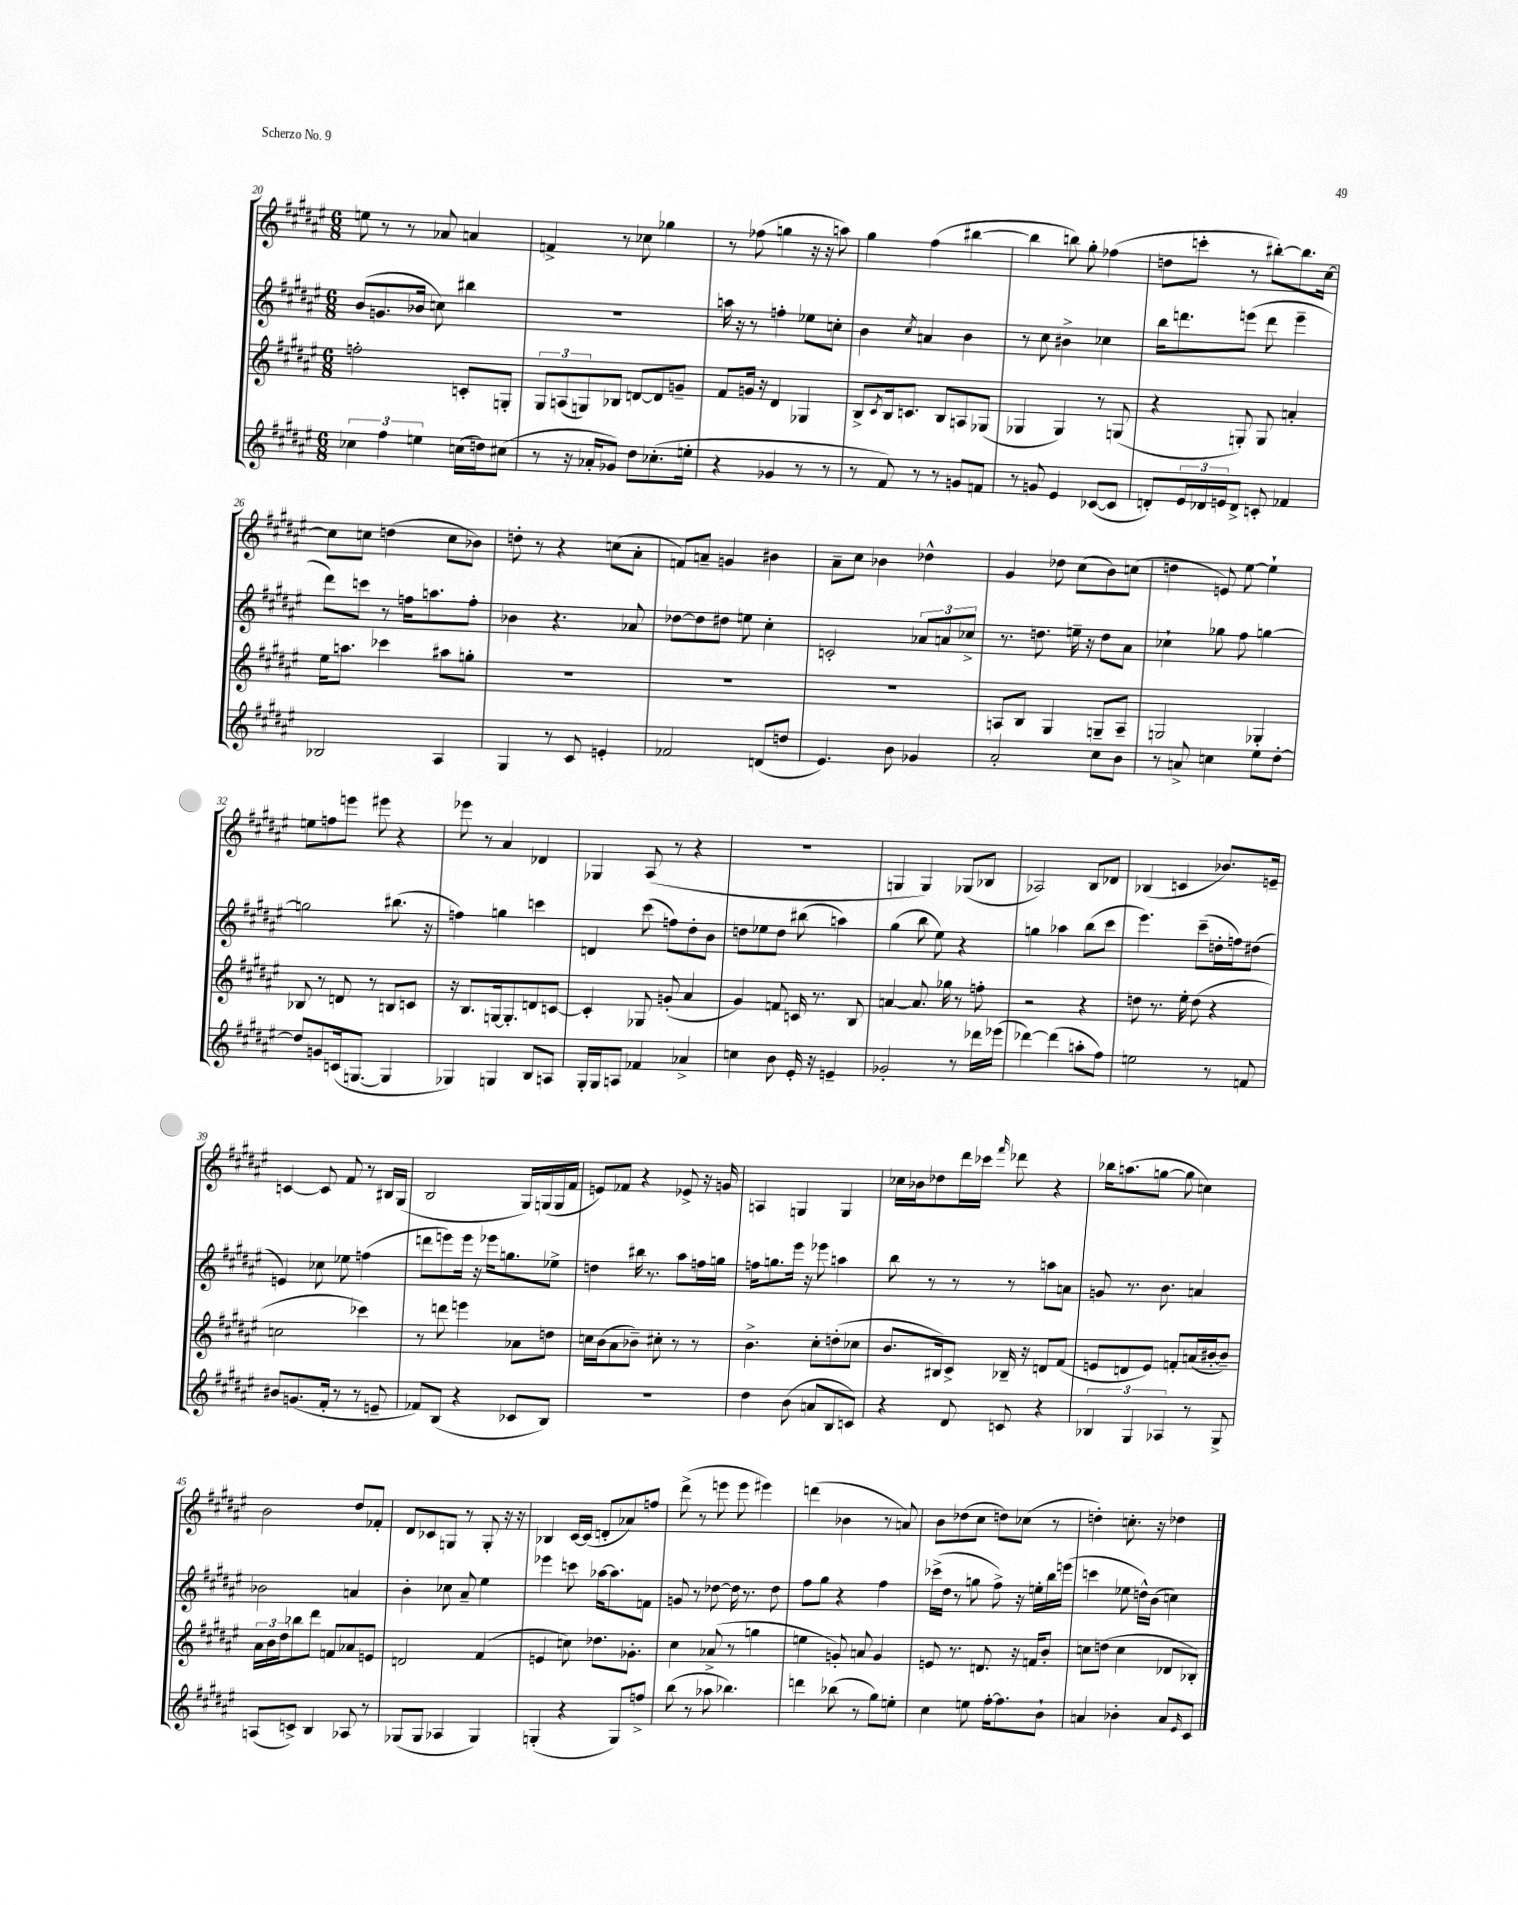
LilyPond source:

<<
\new StaffGroup <<
\new Staff = "s0" {
    \clef treble \key fis \major \numericTimeSignature \time 6/8
    e''8 r8 r8 aes'8 a'4 |
    f'4-> r8 ces''8 ges''4 |
    r8 fes''8( g''4 r16 r16 a''8) |
    gis''4 fis''4( bis''4~ |
    bis''4 b''8) gis''8-. fes''4( |
    d''8 c'''8-. r8 bis''8~-.) bis''8. cis''16~ |
    cis''8 c''8 d''4( c''8 bes'8) |
    d''8-. r8 r4 c''8( ais'8-. |
    f'8) a'8-- g'4 bis'4 |
    ais'8-- cis''8 bes'4 des''4-^ |
    gis'4 des''8 cis''8( b'8) c''8( |
    d''4 e'8) eis''8~ eis''4-! |
    e''8 f''8 e'''8 eis'''8 r4 |
    ees'''8 r8 ais'4 des'4 |
    ges4 ais8( r8 r4 |
    R2. |
    g4 g4) ges8( bes8 |
    aes2) b8 des'8 |
    bes4( c'4 bes'8.) e'16-- |
    c'4~ c'8 fis'8 r8 bis16 gis16( |
    b2 gis16) g16( g16 fis'16 |
    e'8) fes'8 r4 ees'8-> r16 g'16 |
    a4 g4 g4 |
    ces''16 bes'16 des''8 dis'''16 ces'''16 \grace { fis'''16 } des'''8 r4 |
    bes''16 a''8.( g''8~ g''8 c''4) |
    b'2 dis''8 fes'8-. |
    dis'8 ces'8 g8 r8 g8-. r16 r16 |
    bes4 cis'16~ cis'16( d'8-. aes'8) f''8 |
    dis'''8->( r8 e'''8 e'''8 eis'''4) |
    d'''4( bes'4 r8 a'8) |
    b'8 des''8( cis''8 d''8) ces''8( r8 |
    d''4-.) c''8.-. r16 des''4 \bar "|." |
}
\new Staff = "s1" {
    \clef treble \key fis \major \numericTimeSignature \time 6/8
    b'8( g'8. bes'16 c''8) bis''4 |
    R2. |
    a''16 r16 r8 f''4-. ees''8 c''8-. |
    b'4 \acciaccatura { cis''8 } a'4 b'4 |
    r8 cis''8 bis'4-> ces''4 |
    b''16 d'''8. e'''8( d'''8 e'''4-- |
    dis'''8) c'''8 r8 f''16 a''8. f''8-. |
    bes'4 r4. aes'8 |
    des''8~ des''8 dis''8 e''8 cis''4-. |
    c'2-. \tuplet 3/2 { aes'8 a'8 ces''8-> } |
    r8. d''8. e''16-- r16 d''8 ais'8 |
    ces''4-! ges''8 fis''8 g''4~ |
    g''2 bis''8.( r16 |
    f''4) g''4 c'''4 |
    d'4 cis'''8( f''8) dis''8-. b'8 |
    d''8 ees''8 d''8 bis''8( a''4) |
    gis''4( b''8 eis''8) r4 |
    g''4 aes''4 b''8( cis'''8 |
    eis'''4.) cis'''8--( d''16-. f''16) dis''8( |
    e'4) ces''8 ees''8 f''4( |
    d'''8 e'''8) e'''16 r16 ees'''16 g''8. ees''8-> |
    d''4 bis''16 r8. ais''8 f''16 g''16 |
    f''16 g''8. eis'''16 r16 ees'''8 a''4 |
    b''8 r8 r8 r8 a''8 a'8 |
    g'8 r8. b'8. a'4 |
    bes'2 a'4 |
    b'4-. ces''8 ais'8-- eis''4 |
    ees'''4 c'''8 aes''16~ aes''8. f'8 |
    g'8 r8 des''8~ des''16 r8. des''8 |
    fis''8 gis''8 r4 fis''4 |
    ces'''16->( dis''16 r8 g''8 fis''8->) r16 e''16-. b''16 e'''16( |
    c'''4 ees''8 d''16-^) b'16( c''4) \bar "|." |
}
\new Staff = "s2" {
    \clef treble \key fis \major \numericTimeSignature \time 6/8
    f''2-. c'8-. g8-. |
    \tuplet 3/2 { gis8 a8( g8) } bes8 d'8~ d'8 g'8-- |
    fis'8 g'16 r16 dis'4 ges4 |
    b8-> \acciaccatura { cis'8 } b16 c'8. b8 a8 ges8( |
    ges4 ges4) r8 g8( |
    r4 g8-.) g8 a'4-. |
    eis''16 a''8. ces'''4 ais''8 g''8-. |
    R2. |
    R2. |
    R2. |
    a8 b8 gis4 g8-- a8-- |
    g2 ges4-. |
    bes8 r8 d'8 r8 b8 c'8 |
    r16 b8. g16~ g8.-. d'8 c'8~ |
    c'4-. ges8 g'8-.( ais'4 |
    gis'4) f'8 c'16 r8. b8 |
    a'4~ a'8. ges''16 r8 f''8-. |
    r2 r4 |
    d''8 r8. eis''16-. d''8( r4 |
    c''2 ces'''4) |
    r8 d'''8 e'''4 aes'8 d''8 |
    c''16 b'16( ais'8 bes'8--) cis''8-. r8 r8 |
    b'4.-> cis''8-. d''8-.( ces''8 |
    b'8. bis16) cis'8-> bes16-- r16 d'8 fis'8( |
    e'8 d'8 e'8) f'8-. a'16( bis'16~-. bis'8--) |
    \tuplet 3/2 { ais'16 b'16 dis''16 } bes''8 dis'''8 f'8 aes'8 e'8 |
    d'2 fis'4( |
    e'4 c''8) des''8. ges'8.-. |
    cis''4 aes'8->( r8 g''4 |
    e''4 g'8-.) a'8 g'4 |
    e'8 r8. d'8. r16 f'16 b'8-. |
    c''8 d''8( c''4 des'8 bes8-.) \bar "|." |
}
\new Staff = "s3" {
    \clef treble \key fis \major \numericTimeSignature \time 6/8
    \tuplet 3/2 { ces''4 fis''4 e''4 } c''16( d''16) cis''8( |
    r8 r16 aes'16-. ges'8) dis''8 ces''8.-.( e''16-. |
    r4 ges'4 r8 r8 |
    r8 fis'8) r8 r8 g'8 f'8 |
    r8 g'8 eis'4 ces'8~( ces'8 |
    d'8-.) \tuplet 3/2 { eis'16 des'16 e'16 } des'8-> c'8-. fes'4 |
    bes2 ais4 |
    gis4 r8 cis'8 e'4-. |
    fes'2 d'8( d''8 |
    eis'4.) b'8 ges'4 |
    ais'2-. cis''8 b'8 |
    r8 a'8-> c''4 eis''8 dis''8~-. |
    dis''8 g'8 c'16( g8.~ g4 |
    ges4) g4 b8 a8 |
    gis16-. gis16 a8 fes'4 aes'4-> |
    c''4 b'8 eis'16-. r16 e'4-- |
    ges'2-. r8 des'''16 ees'''16( |
    des'''4~) des'''4( a''8-. fis''8) |
    e''2 r8 f'8 |
    bis'8 g'8.( fis'16-. r8 r8 e'8-- |
    fes'8) b8( r4 ces'8 b8) |
    R2. |
    dis''4 b'8( a'8 b8 c'8) |
    r4 dis'8 c'8 r4 |
    \tuplet 3/2 { bes4 gis4 aes4 } r8 gis8-> |
    a8( c'8->) b4 aes8 r8 |
    ges8( ges8 aes4 ges4) |
    g4-.( r4 g8) f''8-> |
    b''8( r8 aes''8 bes''4.) |
    d'''4 bes''8( r8 gis''8) e''8-. |
    cis''4 e''8 fis''16~-. fis''8. b'8-! |
    a'4 bes'4-. a'8 \grace { eis'16 } cis'8 \bar "|." |
}
>>
>>
\layout { \context { \Score currentBarNumber = #20 } }
